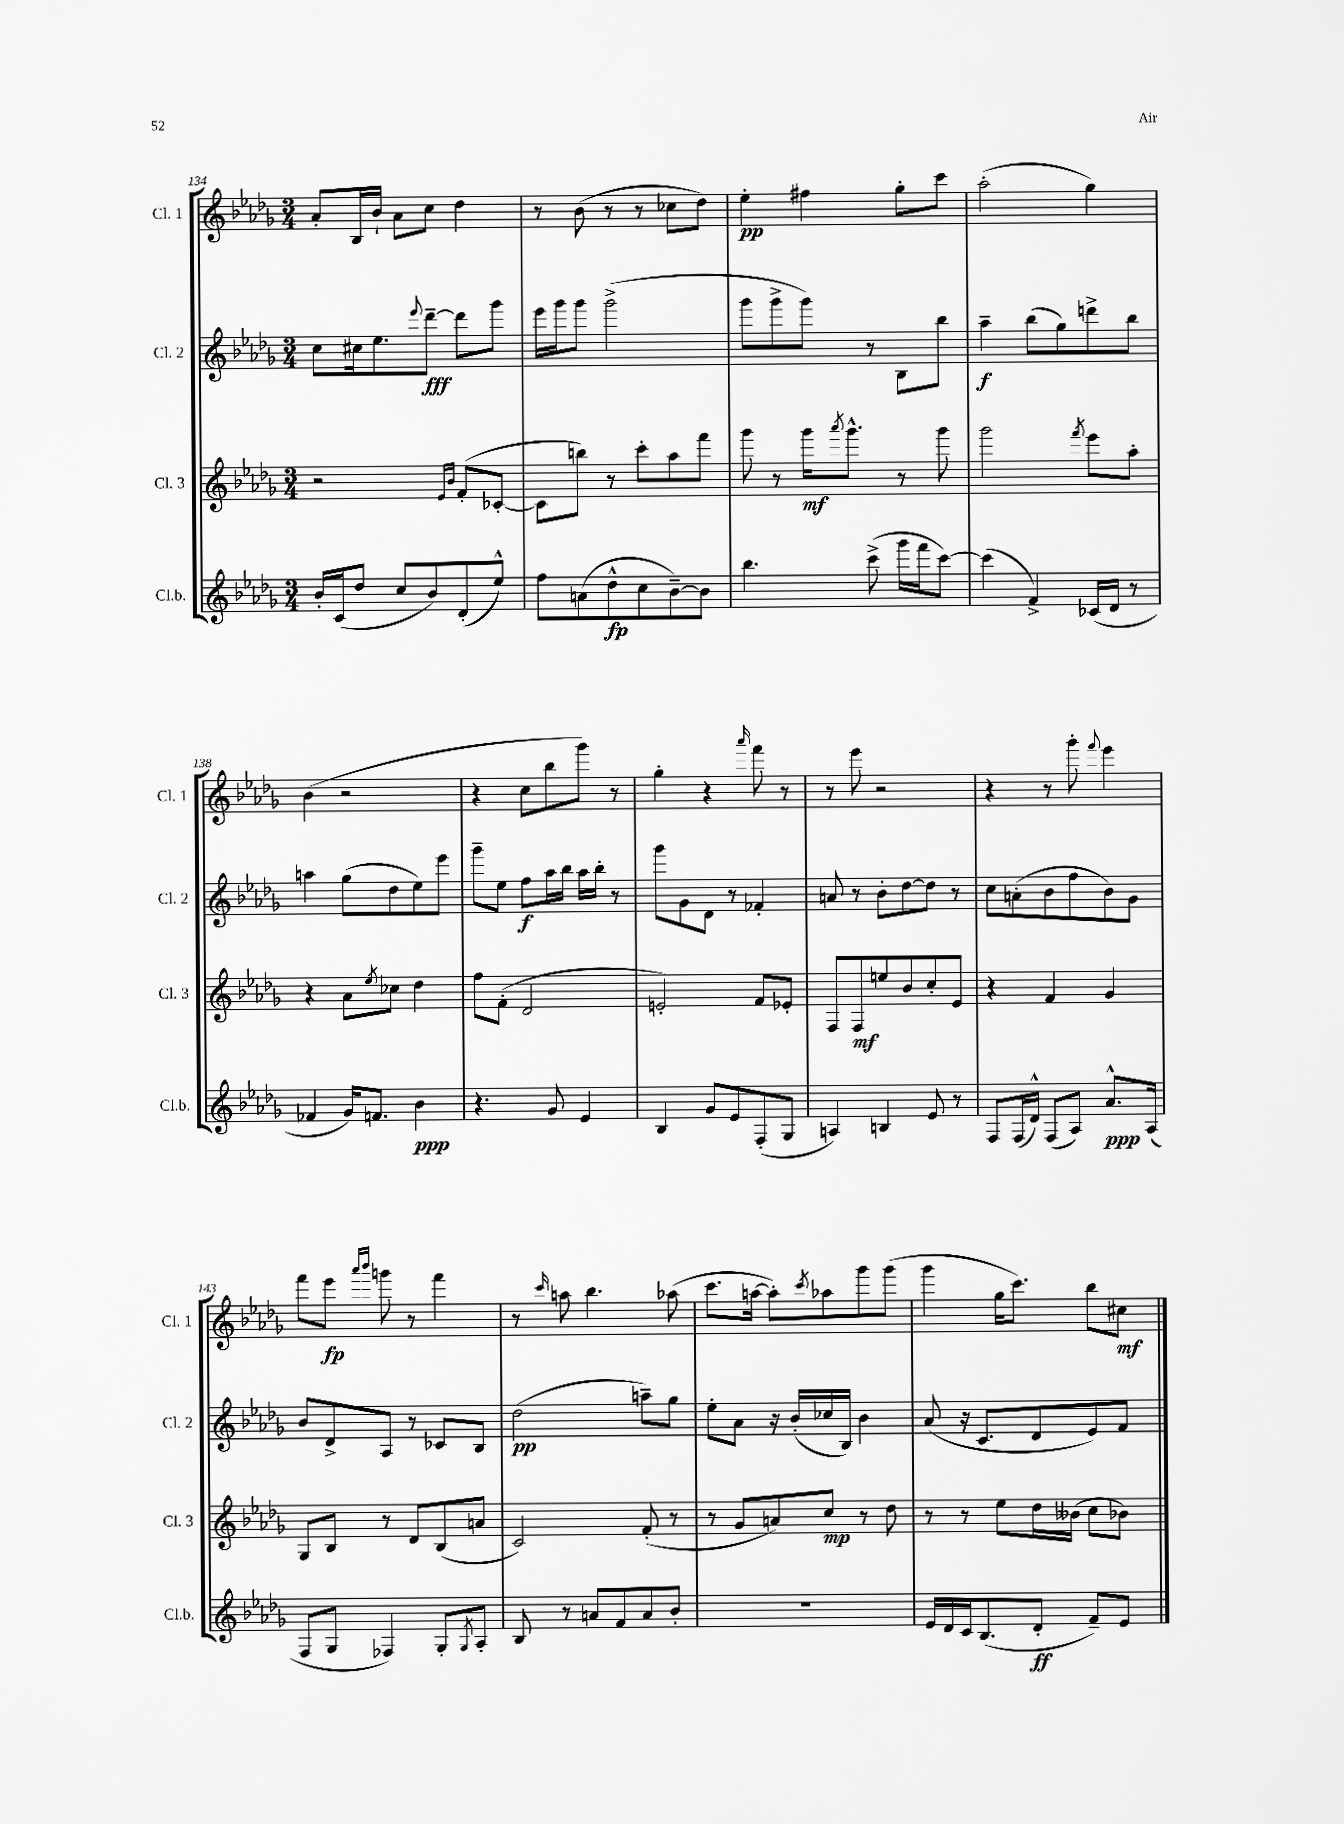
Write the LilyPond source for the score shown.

<<
\new StaffGroup <<
\new Staff = "s0" \with { instrumentName = "Cl. 1" shortInstrumentName = "Cl. 1" } {
    \clef treble \key des \major \numericTimeSignature \time 3/4
    aes'8-. bes16 bes'16-! aes'8 c''8 des''4 |
    r8 bes'8( r8 r8 ces''8 des''8) |
    ees''4-.\pp fis''4 ges''8-. c'''8 |
    aes''2-.( ges''4) |
    bes'4( r2 |
    r4 c''8 bes''8 ges'''8) r8 |
    ges''4-. r4 \grace { aes'''16 } f'''8 r8 |
    r8 ees'''8 r2 |
    r4 r8 ges'''8-. \appoggiatura { f'''8 } ees'''4 |
    f'''8 ees'''8\fp \grace { aes'''16 bes'''16 } g'''8 r8 f'''4 |
    r8 \grace { c'''16 } a''8 bes''4. aes''8( |
    c'''8. a''16~ a''8-.) \acciaccatura { c'''8 } aes''8 ges'''8 ges'''8( |
    ges'''4 ges''16 c'''8.) bes''8 cis''8\mf \bar "|." |
}
\new Staff = "s1" \with { instrumentName = "Cl. 2" shortInstrumentName = "Cl. 2" } {
    \clef treble \key des \major \numericTimeSignature \time 3/4
    c''8 cis''16 ees''8. \appoggiatura { ees'''8 } des'''8~--\fff des'''8 ges'''8 |
    ees'''16 ges'''16 ges'''8 ges'''2->( |
    ges'''8 ges'''8-> ges'''8) r8 bes8 bes''8 |
    aes''4--\f bes''8( ges''8) d'''8-> bes''8 |
    a''4 ges''8( des''8 ees''8) ees'''8 |
    ges'''8-- ees''8 f''8\f aes''16 bes''16 aes''16 bes''16-. r8 |
    ges'''8 ges'8 des'8 r8 fes'4-. |
    a'8 r8 bes'8-. des''8~ des''8 r8 |
    c''8 a'8-.( bes'8 f''8 bes'8) ges'8 |
    bes'8 des'8-> aes8 r8 ces'8 bes8 |
    des''2\pp( a''8--) ges''8 |
    ees''8-. aes'8 r16 bes'16-.( ces''16 bes16) bes'4 |
    aes'8( r16 c'8. des'8 ees'8) f'8 \bar "|." |
}
\new Staff = "s2" \with { instrumentName = "Cl. 3" shortInstrumentName = "Cl. 3" } {
    \clef treble \key des \major \numericTimeSignature \time 3/4
    r2 \grace { ees'16 bes'16 } f'8-.( ces'8~-. |
    ces'8 b''8) r8 c'''8-. aes''8 f'''8 |
    ges'''8 r8 ges'''16\mf \acciaccatura { aes'''8 } ges'''8.-^ r8 ges'''8 |
    ges'''2 \acciaccatura { f'''8 } ees'''8 aes''8-. |
    r4 aes'8 \acciaccatura { ees''8 } ces''8 des''4 |
    f''8 f'8-.( des'2 |
    e'2-.) f'8 ees'8-. |
    f8 f8\mf e''8 bes'8 c''8-. ees'8 |
    r4 f'4 ges'4 |
    ges8 bes8 r8 des'8 bes8( a'8 |
    c'2) f'8-.( r8 |
    r8 ges'8 a'8) c''8\mp r8 des''8 |
    r8 r8 ees''8 des''16 beses'16( c''8 bes'8) \bar "|." |
}
\new Staff = "s3" \with { instrumentName = "Cl.b." shortInstrumentName = "Cl.b." } {
    \clef treble \key des \major \numericTimeSignature \time 3/4
    bes'16-. c'16( des''8 c''8 bes'8) des'8-.( ees''8-^) |
    f''8 a'8( des''8-^\fp c''8 bes'8~--) bes'8 |
    bes''4. c'''8->( ges'''16 f'''16 c'''8~) |
    c'''4( f'4->) ces'16( des'16 r8 |
    fes'4 ges'16) f'8. bes'4\ppp |
    r4. ges'8 ees'4 |
    bes4 ges'8 ees'8 f8-.( ges8 |
    a4) b4 ees'8 r8 |
    f8 f16( des'16-^) f8( aes8) aes'8.-^\ppp aes16( |
    f8 ges8 fes4) ges8-. \acciaccatura { ges8 } aes8-. |
    bes8 r8 a'8 f'8 a'8 bes'8-. |
    R2. |
    ees'16 des'16 c'16 bes8.( des'8-.\ff f'8--) ees'8 \bar "|." |
}
>>
>>
\layout { \context { \Score currentBarNumber = #134 } }
